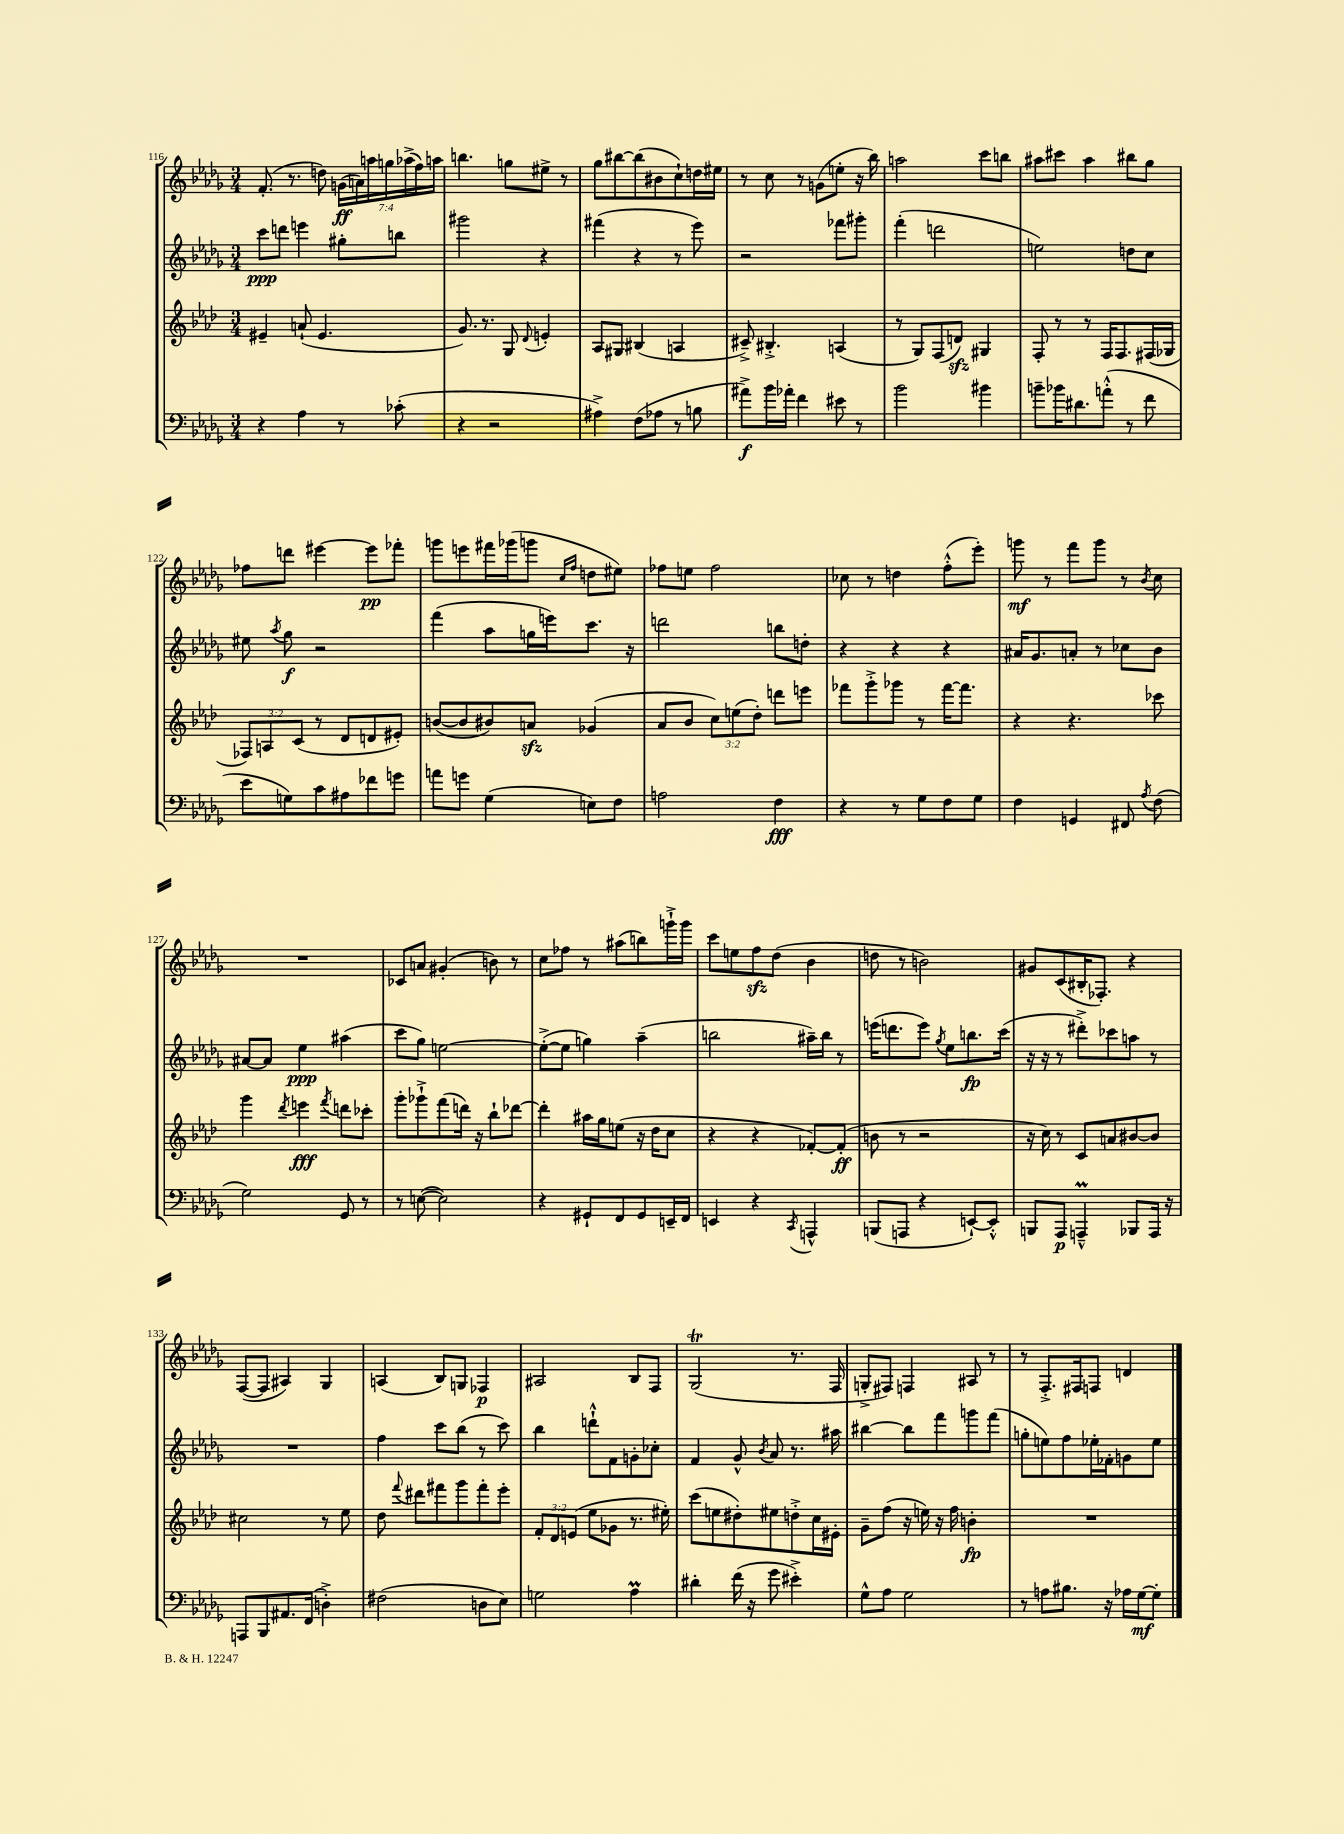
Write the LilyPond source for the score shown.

<<
\new StaffGroup <<
\new Staff = "s0" {
    \clef treble \key des \major \numericTimeSignature \time 3/4 \override Staff.TupletNumber.text = #tuplet-number::calc-fraction-text
    \autoBeamOff f'8.-.( r8. d''8) \tuplet 7/4 { g'16[\ff( a'16) a''16 g''16 aes''16->( f''16) a''16] } |
    b''4. g''8[ eis''8]-> r8 |
    ges''8[ bis''8~ bis''8( bis'8 c''8-!) d''16 eis''16] |
    r8 c''8 r8 g'8[( e''8]-. r16 bes''16) |
    a''2 c'''8[ b''8] |
    ais''8[ cis'''8] ais''4 bis''8[ ges''8] |
    fes''8[ d'''8] eis'''4~ eis'''8[\pp fes'''8]-. |
    g'''8[ e'''8 fis'''16 ges'''16( g'''8] \grace { c''16[ f''16] } d''8[ eis''8]) |
    fes''8[ e''8] fes''2 |
    ces''8 r8 d''4 f''8[-.-^( ees'''8]-.) |
    g'''8\mf r8 f'''8[ g'''8] r8 \acciaccatura { bes'8 } c''8 |
    R2. |
    ces'8[ a'8] gis'4-.( b'8) r8 |
    c''8[ fes''8] r8 ais''8[( b''8) g'''16-!-> g'''16] |
    c'''8[ e''8 f''8\sfz des''8]( bes'4 |
    d''8 r8 b'2) |
    gis'8[ c'8( bis16-. fes8.]-.) r4 |
    f8[~( f8] ais4) ges4 |
    a4( bes8[) g8] fes4\p |
    ais2 bes8[ f8] |
    ges2\trill( r8. f16 |
    g8[-.-> fis8]) f4 ais8 r8 |
    r8 f8.[-.-> fis16 f8] d'4 \bar "|." |
}
\new Staff = "s1" {
    \clef treble \key des \major \numericTimeSignature \time 3/4
    \autoBeamOff c'''8[\ppp d'''8] e'''4 gis''8[-. b''8] |
    gis'''2 r4 |
    fis'''4( r4 r8 ees'''8) |
    r2 fes'''8[ gis'''8]-. |
    f'''4-.( d'''2 |
    e''2) d''8[ c''8] |
    eis''8 \acciaccatura { aes''8 } ges''8\f r2 |
    f'''4( aes''8[ g''16 e'''16) c'''8.] r16 |
    d'''2 b''8[ d''8]-. |
    r4 r4 r4 |
    ais'16[ ges'8. a'8]-. r8 ces''8[ bes'8] |
    ais'8[~ ais'8] ees''4\ppp ais''4( |
    c'''8[ ges''8]) e''2~ |
    e''8[~-.->( e''8] g''4) aes''4--( |
    b''2 ais''16[--) b''16] r8 |
    e'''16[( d'''8. e'''8]) \acciaccatura { ges''8 } ees''8[ b''8.\fp c'''16]( |
    r16 r16 r8 dis'''8[-.->) ces'''8 a''8] r8 |
    R2. |
    f''4 c'''8[ bes''8]( r8 c'''8) |
    bes''4 d'''8[-!-^ f'8 g'8-. ces''8]-. |
    f'4 ges'8-^ \acciaccatura { bes'8 } aes'8 r8. ais''16 |
    bis''4~ bis''8[ f'''8 g'''8 f'''8]( |
    g''8[-. e''8) f''8 ees''16-. fes'16-. g'8 ees''8] \bar "|." |
}
\new Staff = "s2" {
    \clef treble \key aes \major \numericTimeSignature \time 3/4 \override Staff.TupletNumber.text = #tuplet-number::calc-fraction-text
    \autoBeamOff eis'4-- a'8-!( eis'4. |
    g'8.) r8. g8 \appoggiatura { des'8 } e'4-. |
    aes8[ gis8] bis4( a4 |
    cis'8--->) bis4.-.-> a4( |
    r8 g8[) f8( d'8]\sfz) gis4 |
    f8-. r8 r8 f16[ f8. fis16( ges16] |
    \tuplet 3/2 { fes8[) a8 c'8]( } r8 des'8[ d'8 eis'8]-.) |
    b'8[~( b'8 bis'8) a'8]\sfz ges'4( |
    aes'8[ bes'8] \tuplet 3/2 { c''8[) e''8( des''8]-.) } d'''8[ e'''8] |
    fes'''8[ g'''8-.-> ges'''8] r8 fes'''16[~ fes'''8.] |
    r4 r4. ces'''8 |
    g'''4 \acciaccatura { des'''8 } e'''4\fff \acciaccatura { f'''8 } d'''8[ ces'''8]-. |
    g'''8[-. ges'''8-!-> f'''8( d'''16]) r16 bes''8[-! des'''8]~ |
    des'''4-. ais''16[ g''16 e''8]( r16 des''16[ c''8] |
    r4 r4 fes'8[~-.) fes'8]-.\ff( |
    b'8 r8 r2 |
    r16 c''16) r8 c'8[ a'8 bis'8~ bis'8] |
    cis''2 r8 ees''8 |
    des''8 \appoggiatura { f'''8 } dis'''8[ fis'''8 g'''8 fis'''8-. ees'''8]-. |
    \tuplet 3/2 { f'8[-. des'8 e'8]( } ees''8[ ges'8] r8. eis''16-.) |
    c'''8[( e''8 dis''8-.) eis''8 d''8-.-> c''16 eis'16]-. |
    g'8[-- f''8]( r16 e''16) r16 f''16 b'4-.\fp |
    R2. \bar "|." |
}
\new Staff = "s3" {
    \clef bass \key des \major \numericTimeSignature \time 3/4
    \autoBeamOff r4 aes4 r8 ces'8-.( |
    r4 r2 |
    ais4->) f8[( aes8] r8 b8 |
    ais'8[->\f) bes'16 aes'16]-. f'4 eis'8 r8 |
    bes'2 bis'4 |
    b'8[-- bes'16 dis'8. a'8]-.-^( r8 f'8 |
    ees'8[ g8) c'8 ais8 fes'8 g'8] |
    a'8[ g'8] ges4( e8[) f8] |
    a2 f4\fff |
    r4 r8 ges8[ f8 ges8] |
    f4 g,4 fis,8 \acciaccatura { aes8 } f8( |
    ges2) ges,8 r8 |
    r8 e8~( e2) |
    r4 gis,8[-! f,8 gis,8 e,16-- f,16] |
    e,4 r4 \acciaccatura { c,8 } a,,4-^ |
    b,,8[( a,,8] r4 e,8[~-!) e,8]-.-^ |
    b,,8[ aes,,8]\p a,,4---^\prall bes,,8[ a,,16] r16 |
    a,,8[ bes,,8 ais,8. f,16]( d4-.->) |
    fis2( d8[ ees8]) |
    g2 aes4\prall |
    dis'4-. f'16( r16 ges'8 eis'4-.->) |
    ges8[-^ aes8] ges2 |
    r8 a8[ bis8.] r16 aes16[ ges16~\mf ges8]-. \bar "|." |
}
>>
>>
\layout { \context { \Score currentBarNumber = #116 } }
